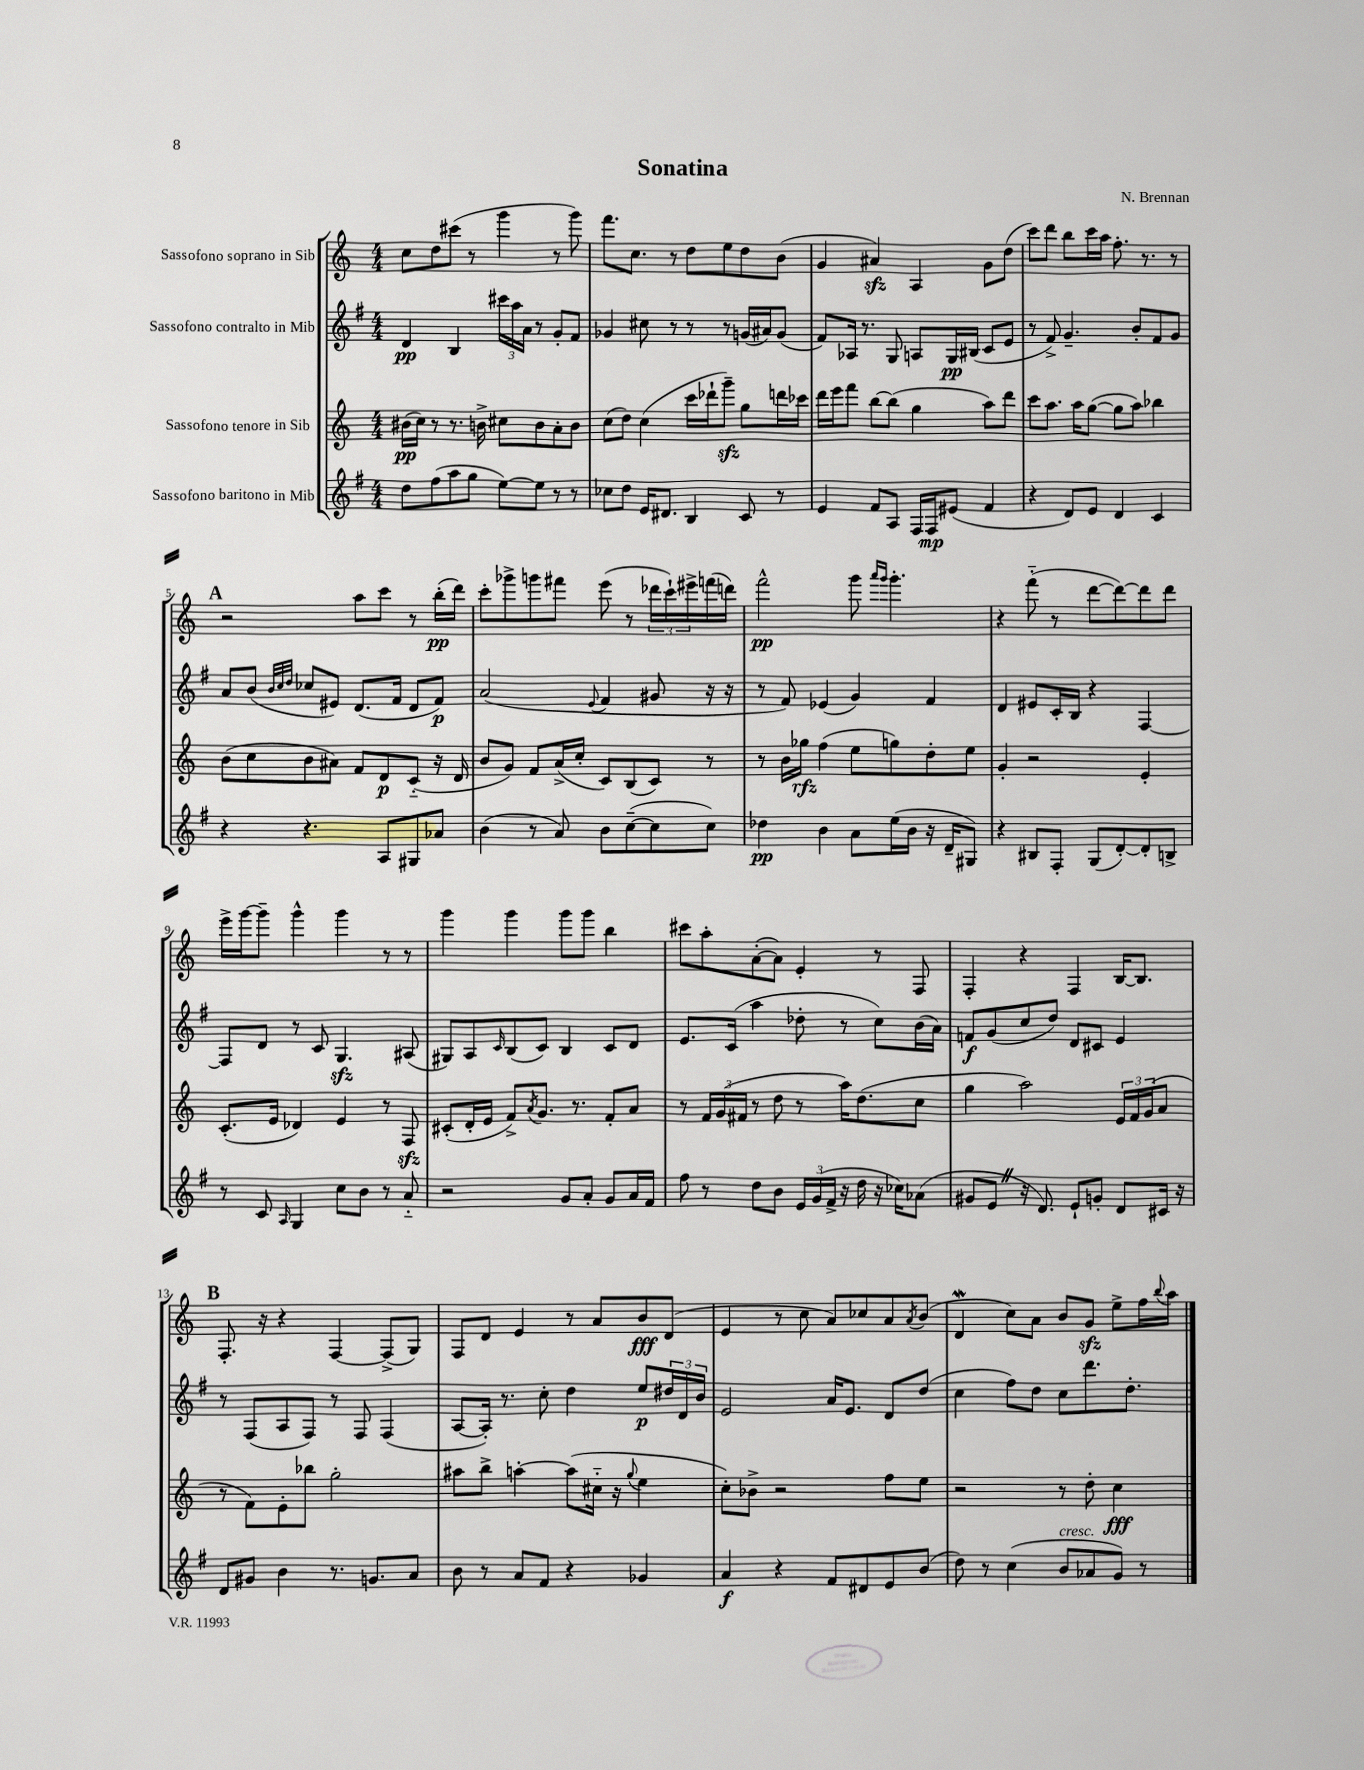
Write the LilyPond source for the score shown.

\header { title = "Sonatina" composer = "N. Brennan" }
<<
\new StaffGroup <<
\new Staff = "s0" \with { instrumentName = "Sassofono soprano in Sib" } {
    \clef treble \key c \major \numericTimeSignature \time 4/4
    c''8 d''8 cis'''8( r8 g'''4 r8 g'''8) |
    f'''8. c''8. r8 d''8 e''8 d''8 b'8( |
    g'4 ais'4\sfz) a4 g'8 d''8( |
    c'''8) d'''8 b''8 c'''16 a''16 f''8.-. r8. r8 |
    \mark \markup { \bold "A" } r2 a''8 c'''8 r8 b''16-.\pp( d'''16) |
    c'''8-. ges'''8-> g'''8 fis'''8 e'''8( r8 \tuplet 3/2 { des'''16 c'''16-!) eis'''16-> } f'''16( d'''16) |
    f'''2-^\pp g'''8 \grace { a'''16 g'''16 } g'''4.-. |
    r4 f'''8-_( r8 d'''8~ d'''8~) d'''8 d'''8 |
    e'''16-> g'''16~ g'''8-- g'''4-^ g'''4 r8 r8 |
    g'''4 g'''4 g'''8 g'''8 b''4 |
    cis'''8 a''8-. a'8~-.( a'8) e'4-. r8 f8 |
    f4-. r4 f4 b16~ b8. |
    \mark \markup { \bold "B" } f8.-. r16 r4 f4~ f8->( g8) |
    f8 d'8 e'4 r8 a'8 b'8\fff d'8( |
    e'4 r8 c''8 a'8) ces''8 a'8 \acciaccatura { a'8 } b'8( |
    d'4\mordent c''8) a'8 b'8 g'8\sfz e''8-> f''16 \appoggiatura { b''8 } a''16 \bar "|." |
}
\new Staff = "s1" \with { instrumentName = "Sassofono contralto in Mib" } {
    \clef treble \key g \major \numericTimeSignature \time 4/4
    d'4\pp b4 \tuplet 3/2 { cis'''16 a''16 a'16 } r8 g'8-. fis'8 |
    ges'4 cis''8 r8 r8 r8 g'16( ais'16) g'8( |
    fis'8) aes16 r8. g8 a8 g16\pp bis16( c'8 e'8 |
    r8 fis'8->) g'4.-- b'8-. fis'8 g'8 |
    \mark \markup { \bold "A" } a'8 b'8( \grace { b'32 c''32 d''32 } ces''8 eis'8) d'8.( fis'16 d'8 fis'8\p) |
    a'2( \appoggiatura { e'8 } fis'4 gis'8 r16 r16 |
    r8 fis'8) ees'4( g'4) fis'4 |
    d'4 eis'8 c'16-. b16 r4 fis4~ |
    fis8 d'8 r8 c'8 g4.\sfz ais8( |
    gis8) a8 \grace { c'16 } b8( c'8) b4 c'8 d'8 |
    e'8. c'16( a''4 des''8-. r8 c''8) b'16( a'16) |
    f'8\f g'8( c''8 d''8) d'8 cis'8 e'4 |
    \mark \markup { \bold "B" } r8 fis8( a8 fis8) r8 fis8 fis4( |
    a8~ a16-.) r8. c''8-. d''4 e''8\p \tuplet 3/2 { dis''16 d'16 b'16 } |
    e'2 a'16 e'8. d'8 d''8( |
    c''4 fis''8) d''8 c''8 d'''8. d''8.-. \bar "|." |
}
\new Staff = "s2" \with { instrumentName = "Sassofono tenore in Sib" } {
    \clef treble \key c \major \numericTimeSignature \time 4/4
    bis'16\pp( c''16) r8 r8. b'16-> cis''8 b'8 a'8-. b'8 |
    c''8( d''8) c''4( c'''16 des'''16-! g'''8--\sfz) g''8 d'''16 ces'''16 |
    d'''16 e'''16 f'''8 b''8~ b''8( g''4 a''8) d'''8 |
    c'''8 a''8. a''16 g''8~( g''8 a''8) bes''4 |
    \mark \markup { \bold "A" } b'8( c''8 b'8 ais'8) f'8 d'8\p c'8-_( r16 d'16 |
    b'8 g'8) f'8 a'16->( c''16-. c'8) b8( c'8) r8 |
    r8 b'16 ges''16\rfz f''4( e''8 g''8) d''8-. e''8 |
    g'4-. r2 e'4-. |
    c'8.-.( e'16 des'4) e'4 r8 f8\sfz |
    cis'8-.( d'16-. e'16 f'8->) \acciaccatura { a'8 } g'8. r8. f'8-. a'8 |
    r8 \tuplet 3/2 { f'16 g'16( fis'16 } r8 d''8 r8 a''16) d''8.( c''8 |
    g''4 a''2) \tuplet 3/2 { e'16 f'16 g'16( } a'8 |
    \mark \markup { \bold "B" } r8 f'8) e'8-. bes''8 g''2-. |
    ais''8 b''8-> a''4~-. a''8( cis''16-_ r16 \appoggiatura { g''8 } e''4 |
    c''8-.) bes'8-> r2 f''8 e''8 |
    r2 r8 d''8-. c''4\fff \bar "|." |
}
\new Staff = "s3" \with { instrumentName = "Sassofono baritono in Mib" } {
    \clef treble \key g \major \numericTimeSignature \time 4/4
    d''8 fis''8( a''8 g''8 e''8~) e''8 r8 r8 |
    ces''8 d''8 e'16 dis'8. b4 c'8 r8 |
    e'4 fis'8 a8 fis16 fis16\mp eis'8( fis'4 |
    r4 d'8) e'8 d'4 c'4 |
    \mark \markup { \bold "A" } r4 r4. a8 gis8 aes'8 |
    b'4( r8 a'8) b'8 c''8~--( c''8 c''8) |
    des''4\pp b'4 a'8 e''16( b'16 r16 d'16-- gis8) |
    r4 bis8 fis8-. g8( d'8~-.) d'8-. b8-> |
    r8 c'8 \grace { a16 } g4 c''8 b'8 r8 a'8-_ |
    r2 g'8 a'8-. g'8 a'16 fis'16 |
    fis''8 r8 d''8 b'8 \tuplet 3/2 { e'16 g'16( fis'16-> } r16 d''16 r16 ces''16) aes'8( |
    gis'8 e'8 \once \override BreathingSign.text = \markup { \musicglyph "scripts.caesura.straight" } \breathe r16 d'8.) e'8-! g'8-. d'8 cis'16 r16 |
    \mark \markup { \bold "B" } d'8 gis'8 b'4 r8. g'8. a'8 |
    b'8 r8 a'8 fis'8 r4 ges'4 |
    a'4\f r4 fis'8 dis'8 e'8 b'8( |
    d''8) r8 c''4( b'8^\markup { \italic "cresc." } aes'8 g'8) r8 \bar "|." |
}
>>
>>
